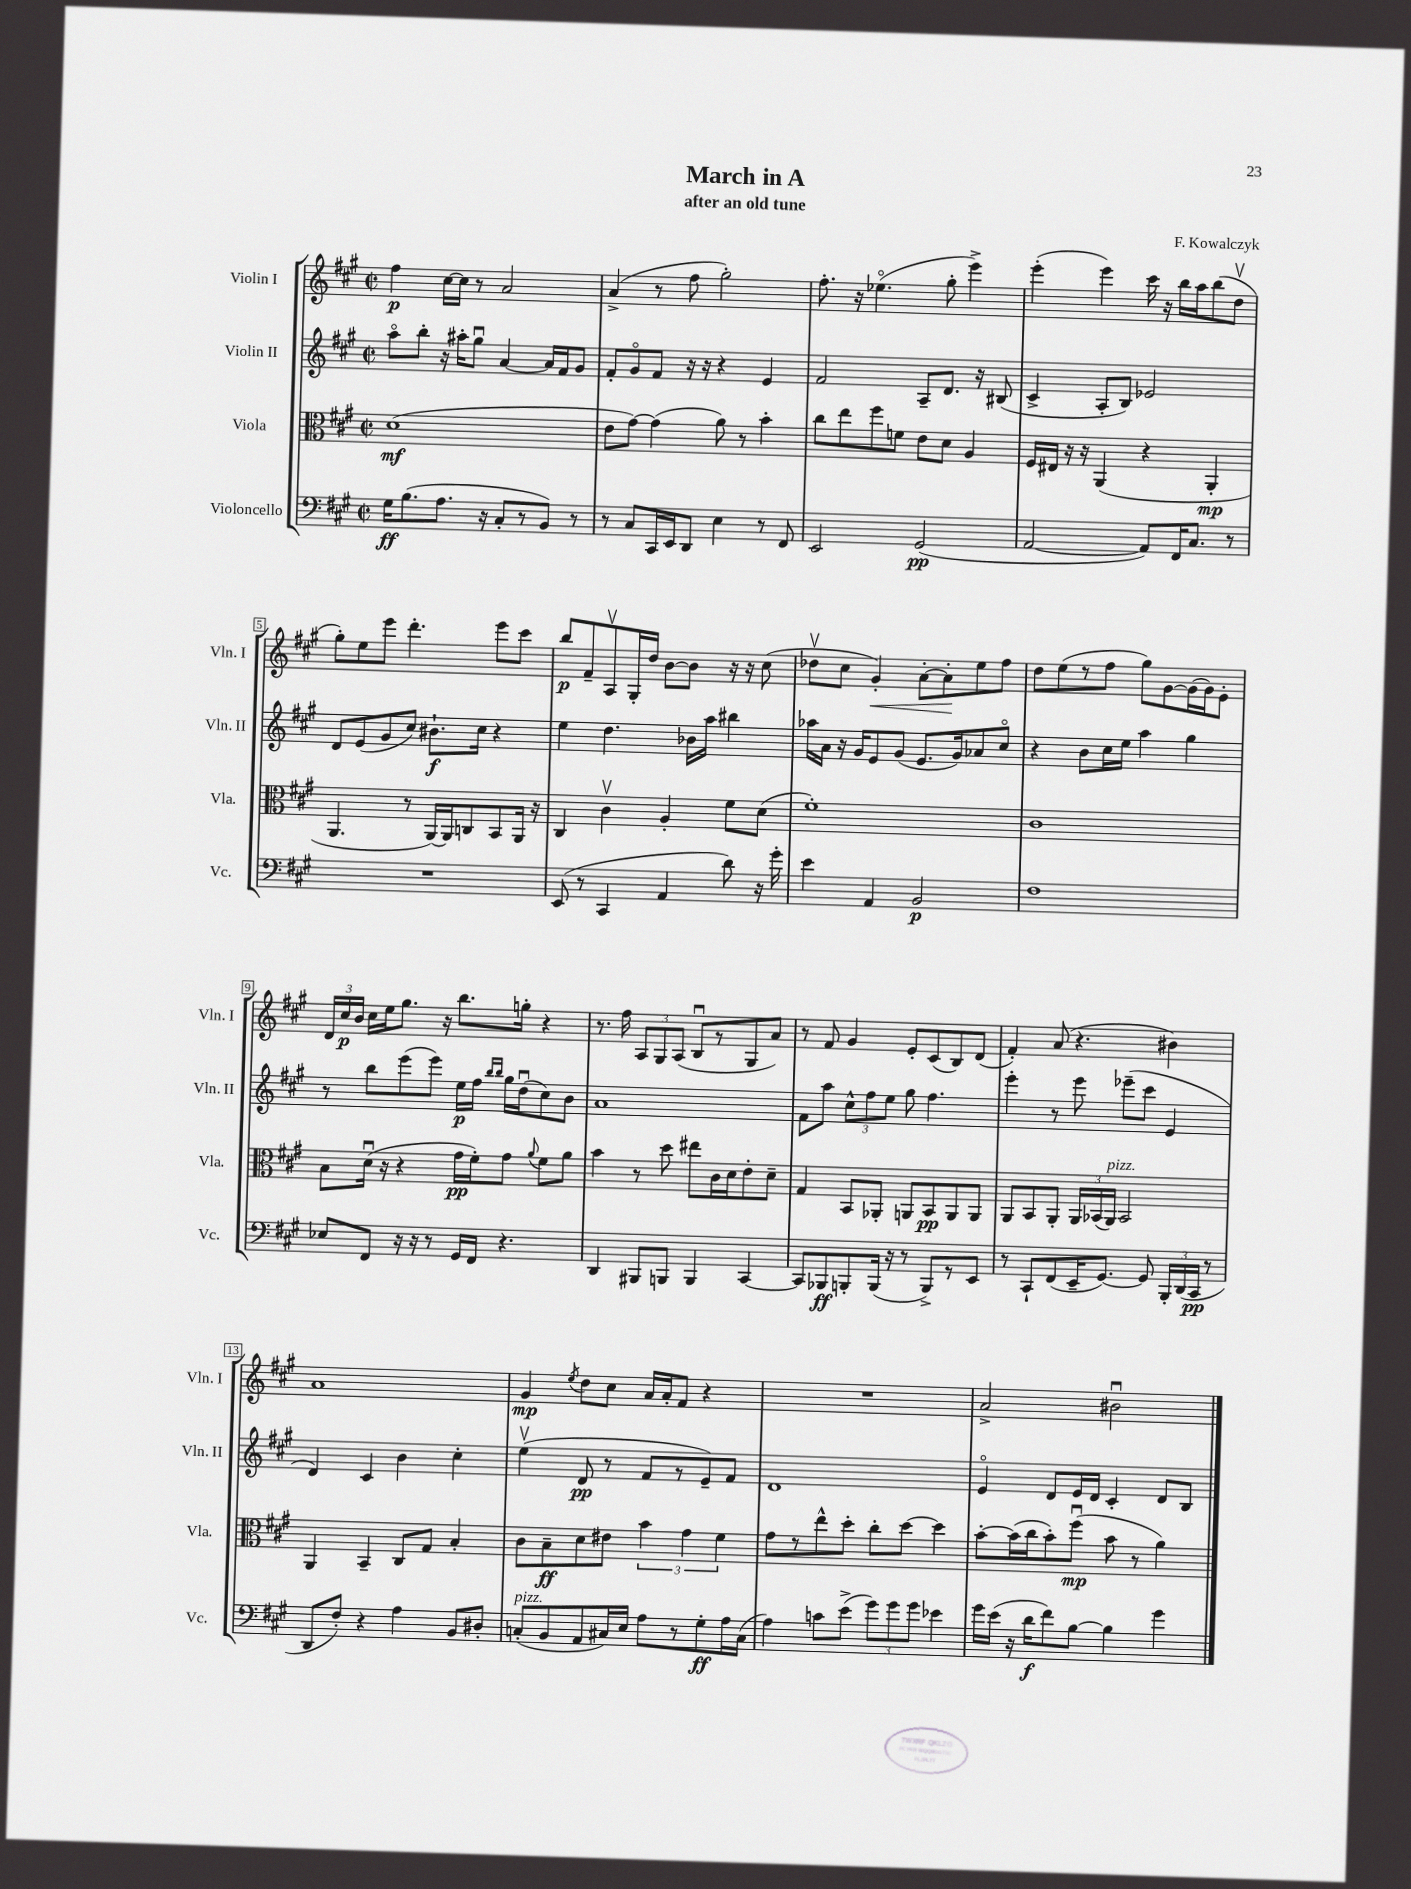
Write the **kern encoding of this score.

**kern	**kern	**kern	**kern
*staff4	*staff3	*staff2	*staff1
*clefF4	*clefC3	*clefG2	*clefG2
*k[f#c#g#]	*k[f#c#g#]	*k[f#c#g#]	*k[f#c#g#]
*M2/2	*M2/2	*M2/2	*M2/2
*met(c|)	*met(c|)	*met(c|)	*met(c|)
16G#	(1d	8aao	4ff#
(8.B	.	.	.
.	.	8bb'	.
8.A	.	16r	[16cc#
.	.	16aa#'	16cc#]
.	.	8gg#u	8r
16r	.	.	.
8C#'	.	[4a	2a
8r	.	.	.
8BB)	.	16a]	.
.	.	16f#	.
8r	.	8g#	.
=	=	=	=
8r	8e	8f#'	(4a^
8C#	[8g#)	8g#o	.
16CC#	(4g#]	8f#	8r
16EE	.	.	.
8DD	.	16r	8ff#
.	.	16r	.
4E	8a)	4r	2gg#')
.	8r	.	.
8r	4b'	4e	.
8FF#	.	.	.
=	=	=	=
2EE	8cc#	2f#	8.ff#'
.	8ee	.	.
.	.	.	16r
.	8ff#	.	(4.ee-o
.	8f	.	.
(2GG#	8e	8A~	.
.	8d	8.d	8gg#'
.	4A	.	4eee^)
.	.	16r	.
.	.	(8B#	.
=	=	=	=
[2AA	16F#	4c#^	(4eee'
.	16E#	.	.
.	16r	.	.
.	16r	.	.
.	(4AA	8A'	4eee)
.	.	8B)	.
8AA])	4r	2e-	16ccc#
.	.	.	16r
16FF#	.	.	16bb
8.C#	.	.	16aa
.	4AA'	.	(8bb
8r	.	.	8ddv
=	=	=	=
1r	4.AA	8d	8gg#')
.	.	(8e	8ee
.	.	8g#	8eee
.	8r	8cc#)	4.ddd'
.	[16AA)	8.b#`	.
.	16AA]	.	.
.	8C	.	.
.	.	16cc#	.
.	8BB	4r	8eee
.	16AA	.	8ccc#
.	16r	.	.
=	=	=	=
(8EE	4C#	4ee	8bb
8r	.	.	8f#~
4CC#	4c#v	4.dd	8Av
.	.	.	16G#'
.	.	.	16dd
4AA	4A'	.	[8b
.	.	16b-	8b]
.	.	16aa	.
8d)	8f#	4bb#	16r
.	.	.	16r
16r	(8d	.	(8cc#
16g#'	.	.	.
=	=	=	=
4e	1f#')	16aa-	8dd-v
.	.	16a	.
.	.	16r	8cc#
.	.	16g#	.
4AA	.	8e	4g#')
.	.	(8g#	.
2BB	.	8.e	[8a'
.	.	.	8a']
.	.	16g#)	.
.	.	8a-	8ee
.	.	8cc#o	8ff#
=	=	=	=
1F#	1c#	4r	8dd
.	.	.	(8ee
.	.	8b	8r
.	.	16cc#	8ff#
.	.	16ee	.
.	.	4aa	8gg#)
.	.	.	[8g#
.	.	4gg#	(16g#]
.	.	.	16g#)
.	.	.	8e'
=	=	=	=
8E-	8B	8r	24d
.	.	.	24cc#
.	.	.	24b
8FF#	(16du	8bb	16cc#
.	16r	.	16ee
16r	4r	(8eee	8.gg#
16r	.	.	.
8r	.	8eee)	.
.	.	.	16r
16GG#	16g#	16ee	8.bb
16FF#	16f#')	16ff#	.
.	.	16qqbb	.
.	.	16qqbb	.
4.r	8g#	16gg#	.
.	.	(16ddu	16gg'
.	8qqa	.	.
.	8f#	8cc#)	4r
.	8a	8b	.
=	=	=	=
4DD	4b	1a	8.r
.	.	.	16ff#
8BBB#	8r	.	12A
.	.	.	12G#
8BBB	8dd	.	.
.	.	.	(12A
4BBB	8ee#	.	8Bu
.	16c#	.	8r
.	16d	.	.
[4CC#	8e'	.	8G#
.	8d~	.	8a)
=	=	=	=
8CC#]	4G#	8f#	8r
8BBB-	.	8aa	8f#
8BBB'	8BB	12cc#^^	4g#
.	.	12ff#	.
(16BBB	8AA-'	.	.
.	.	12ee	.
16r	.	.	.
8r	8AA	8gg#	8e'
8BBB^)	8BB	4.ff#	(8c#
8r	8AA	.	8B)
8EE	8AA	.	(8d
=	=	=	=
8r	8AA	4eee'	4f#')
8CC#`	8BB	.	.
(8FF#	8AA'	8r	(8a
16EE~	24AA	8eee	4.r
.	(24BB-	.	.
[8.GG#)	.	.	.
.	24AA)	.	.
.	2BB-	(8eee-~	.
8GG#]	.	8ccc#	.
24BBB'	.	4e	4b#)
(24DD	.	.	.
24CC#	.	.	.
8r	.	.	.
=	=	=	=
8DD	4AA	4d)	1a
8F#')	.	.	.
4r	4BB~	4c#	.
4A	8C#	4b	.
.	8G#	.	.
8BB	4B'	4cc#'	.
8D#'	.	.	.
=	=	=	=
(8C'	8c#	(4eev	4g#
8BB	8B~	.	.
.	.	.	8qee
8AA	8d	8d	8dd
16C#)	8e#	8r	8cc#
16E	.	.	.
8A	6b	8f#	16a
.	.	.	16a'
8r	.	8r	8f#
.	6g#	.	.
8G#'	.	8e~)	4r
.	6f#	.	.
16A	.	8f#	.
(16C#	.	.	.
=	=	=	=
4A)	8g#	1d	1r
.	8r	.	.
8c	8ee^^	.	.
(8e^	8dd'	.	.
12g#)	8cc#'	.	.
12g#	.	.	.
.	[8dd	.	.
12g#	.	.	.
4e-	4dd]	.	.
=	=	=	=
16g#	[8b'	4eo	2a^
(16e	.	.	.
16r	(16b]	.	.
16d	16cc#	.	.
8f#)	8b')	8d	.
[8B	(8ff#u	16e	.
.	.	16d	.
4B]	8b	4c#'	2b#u
.	8r	.	.
4g#	4a)	8d	.
.	.	8B	.
==	==	==	==
*-	*-	*-	*-
